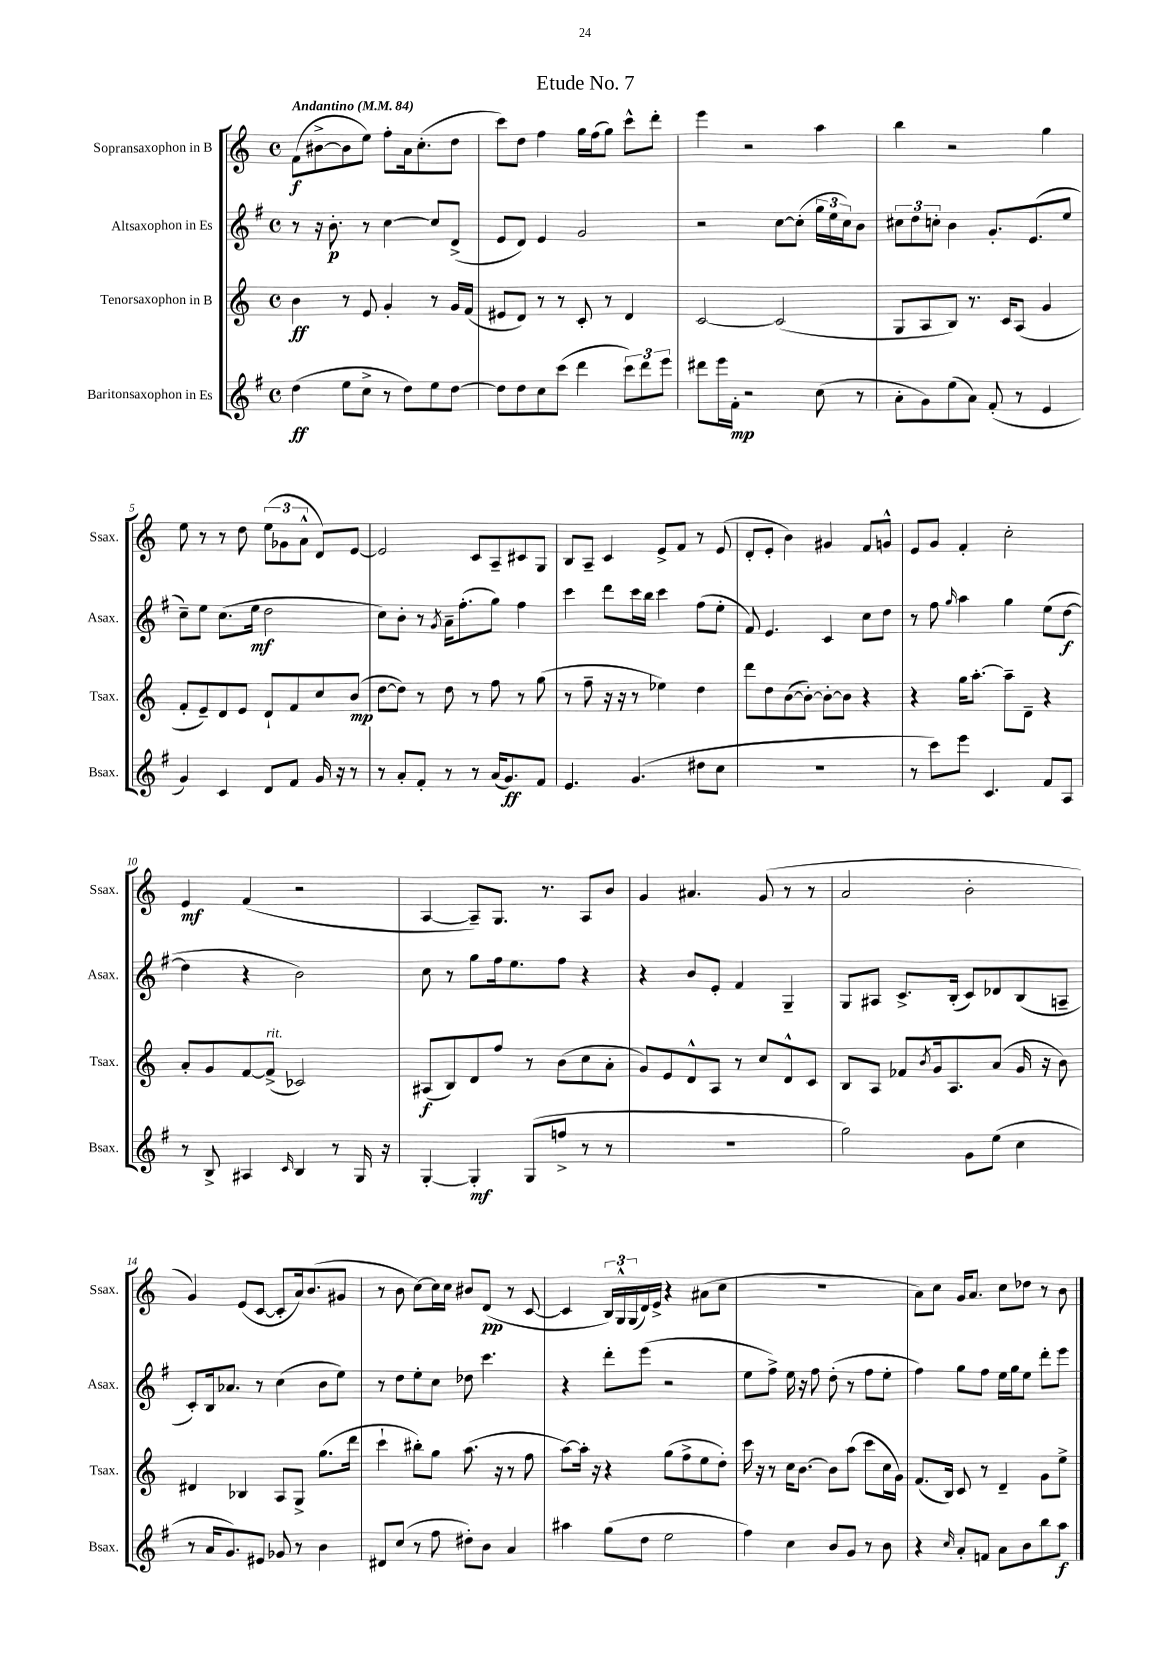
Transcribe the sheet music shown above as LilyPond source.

\header { title = "Etude No. 7" }
<<
\new StaffGroup <<
\new Staff = "s0" \with { instrumentName = "Sopransaxophon in B" shortInstrumentName = "Ssax." } {
    \clef treble \key c \major \defaultTimeSignature \time 4/4 \tempo "Andantino" 4 = 84
    f'8\f( bis'8~-> bis'8 e''8) f''8-. a'16 c''8.-.( d''8 |
    c'''8) d''8 f''4 g''16 f''16( g''8) c'''8-^ d'''8-. |
    e'''4 r2 a''4 |
    b''4 r2 g''4 |
    e''8 r8 r8 d''8 \tuplet 3/2 { e''8( ges'8 a'8-^ } d'8) e'8~ |
    e'2 c'8 a8-- cis'8 g8 |
    b8 a8-- c'4 e'8-> f'8 r8 e'8( |
    d'8-. e'8-. b'4) gis'4 f'8 g'8-^ |
    e'8 g'8 f'4-. c''2-. |
    e'4\mf f'4( r2 |
    a4~ a8--) g8. r8. a8 b'8 |
    g'4 ais'4. g'8( r8 r8 |
    a'2 b'2-. |
    g'4) e'8( c'8~ c'8-. a'16) b'8.( gis'8 |
    r8 b'8 c''8~) c''16 c''16 bis'8 d'8\pp( r8 c'8~ |
    c'4 \tuplet 3/2 { b16) g16-^ g16( } d'16) e'16-> r4 ais'8( c''8 |
    R1 |
    a'8) c''8 g'16 a'8. c''8 des''8 r8 b'8 \bar "|." |
}
\new Staff = "s1" \with { instrumentName = "Altsaxophon in Es" shortInstrumentName = "Asax." } {
    \clef treble \key g \major \defaultTimeSignature \time 4/4
    r8 r16 b'8.-.\p r8 c''4~ c''8 d'8->( |
    e'8 d'8) e'4 g'2 |
    r2 c''8~ c''8-.( \tuplet 3/2 { g''16 e''16 c''16) } b'8 |
    \tuplet 3/2 { cis''8 d''8 c''8-. } b'4 g'8.-. e'8.( e''8 |
    c''8--) e''8 c''8.( e''16\mf d''2 |
    c''8) b'8-. r8 \acciaccatura { g'8 } a'16-- fis''8.-.( g''8) fis''4 |
    c'''4 d'''8 c'''16 b''16 c'''4 fis''8( e''8-. |
    fis'8) e'4. c'4 c''8 d''8 |
    r8 fis''8 \grace { g''16 } a''4 g''4 e''8( d''8~\f |
    d''4 r4 b'2) |
    c''8 r8 g''8 fis''16 e''8. fis''8 r4 |
    r4 b'8 e'8-. fis'4 g4-- |
    g8 ais8 c'8.-> b16-.( c'8) des'8 b8( a8-- |
    c'8-.) b16 aes'8. r8 c''4( b'8 e''8) |
    r8 d''8 e''8-. c''8 des''8 c'''4. |
    r4 d'''8-. e'''8( r2 |
    e''8 fis''8->) e''16 r16 fis''8 d''8-.( r8 fis''8 e''8-. |
    fis''4) g''8 fis''8 e''16 g''16 e''8 d'''8-. e'''8 \bar "|." |
}
\new Staff = "s2" \with { instrumentName = "Tenorsaxophon in B" shortInstrumentName = "Tsax." } {
    \clef treble \key c \major \defaultTimeSignature \time 4/4
    b'4\ff r8 e'8 g'4-. r8 g'16 f'16( |
    eis'8 d'8) r8 r8 c'8-. r8 d'4 |
    c'2~ c'2( |
    g8 a8 b8) r8. c'16 a8( g'4 |
    f'8-. e'8--) d'8 e'8 d'8-! f'8 c''8 b'8\mp( |
    d''8~ d''8) r8 d''8 r8 f''8 r8 g''8( |
    r8 f''8-- r16 r16 r8 ees''4) d''4 |
    d'''8 d''8 b'8~( b'8~-.) b'8~-. b'8 r4 |
    r4 g''16 a''8.~-. a''8-- d'8-- r4 |
    a'8-. g'8 f'8~ f'8->^\markup { \italic "rit." }( ces'2) |
    ais8\f( b8) d'8 f''8 r8 b'8( c''8 a'8-. |
    g'8) e'8 d'8-^ a8 r8 c''8 d'8-^ c'8 |
    b8 a8 fes'8 \acciaccatura { b'8 } g'16 a8. a'8( g'16 r16 b'8) |
    dis'4 bes4 a8 g8-> g''8.( d'''16 |
    c'''4-! bis''8-.) g''8 a''8.( r16 r8 f''8 |
    a''8~) a''16-. r16 r4 g''8( f''8-> e''8 d''8-.) |
    c'''16 r16 r8 c''16 b'8.~ b'8 a''8( c'''8 c''16 g'16) |
    f'8.( b16) c'8 r8 d'4-- g'8 e''8-> \bar "|." |
}
\new Staff = "s3" \with { instrumentName = "Baritonsaxophon in Es" shortInstrumentName = "Bsax." } {
    \clef treble \key g \major \defaultTimeSignature \time 4/4
    d''4\ff( e''8 c''8-> r8 d''8) e''8 d''8~ |
    d''8 d''8 c''8 c'''8( d'''4 \tuplet 3/2 { c'''8) d'''8 e'''8 } |
    dis'''8 e'''16 fis'16-.\mp r2 c''8( r8 |
    a'8-. g'8) e''8( a'8) fis'8-.( r8 e'4 |
    g'4) c'4 d'8 fis'8 g'16 r16 r8 |
    r8 a'8-. fis'8-. r8 r8 a'16( g'8.\ff) fis'8 |
    e'4. g'4.( dis''8 c''8 |
    R1 |
    r8 c'''8) e'''8 c'4. fis'8 a8 |
    r8 b8-> ais4 \grace { c'16 } b4 r8 g16 r16 |
    g4~-. g4-.\mf g8( f''8-> r8 r8 |
    R1 |
    g''2) g'8 e''8( c''4 |
    r8 a'16 g'8.) eis'8 ges'8 r8 b'4 |
    dis'8 c''8( r8 fis''8 dis''8-.) b'8 a'4 |
    ais''4 g''8( d''8 e''2 |
    fis''4) c''4 b'8 g'8 r8 b'8 |
    r4 \grace { c''16 } a'8-. f'8 a'8 b'8 b''8 a''8\f \bar "|." |
}
>>
>>
